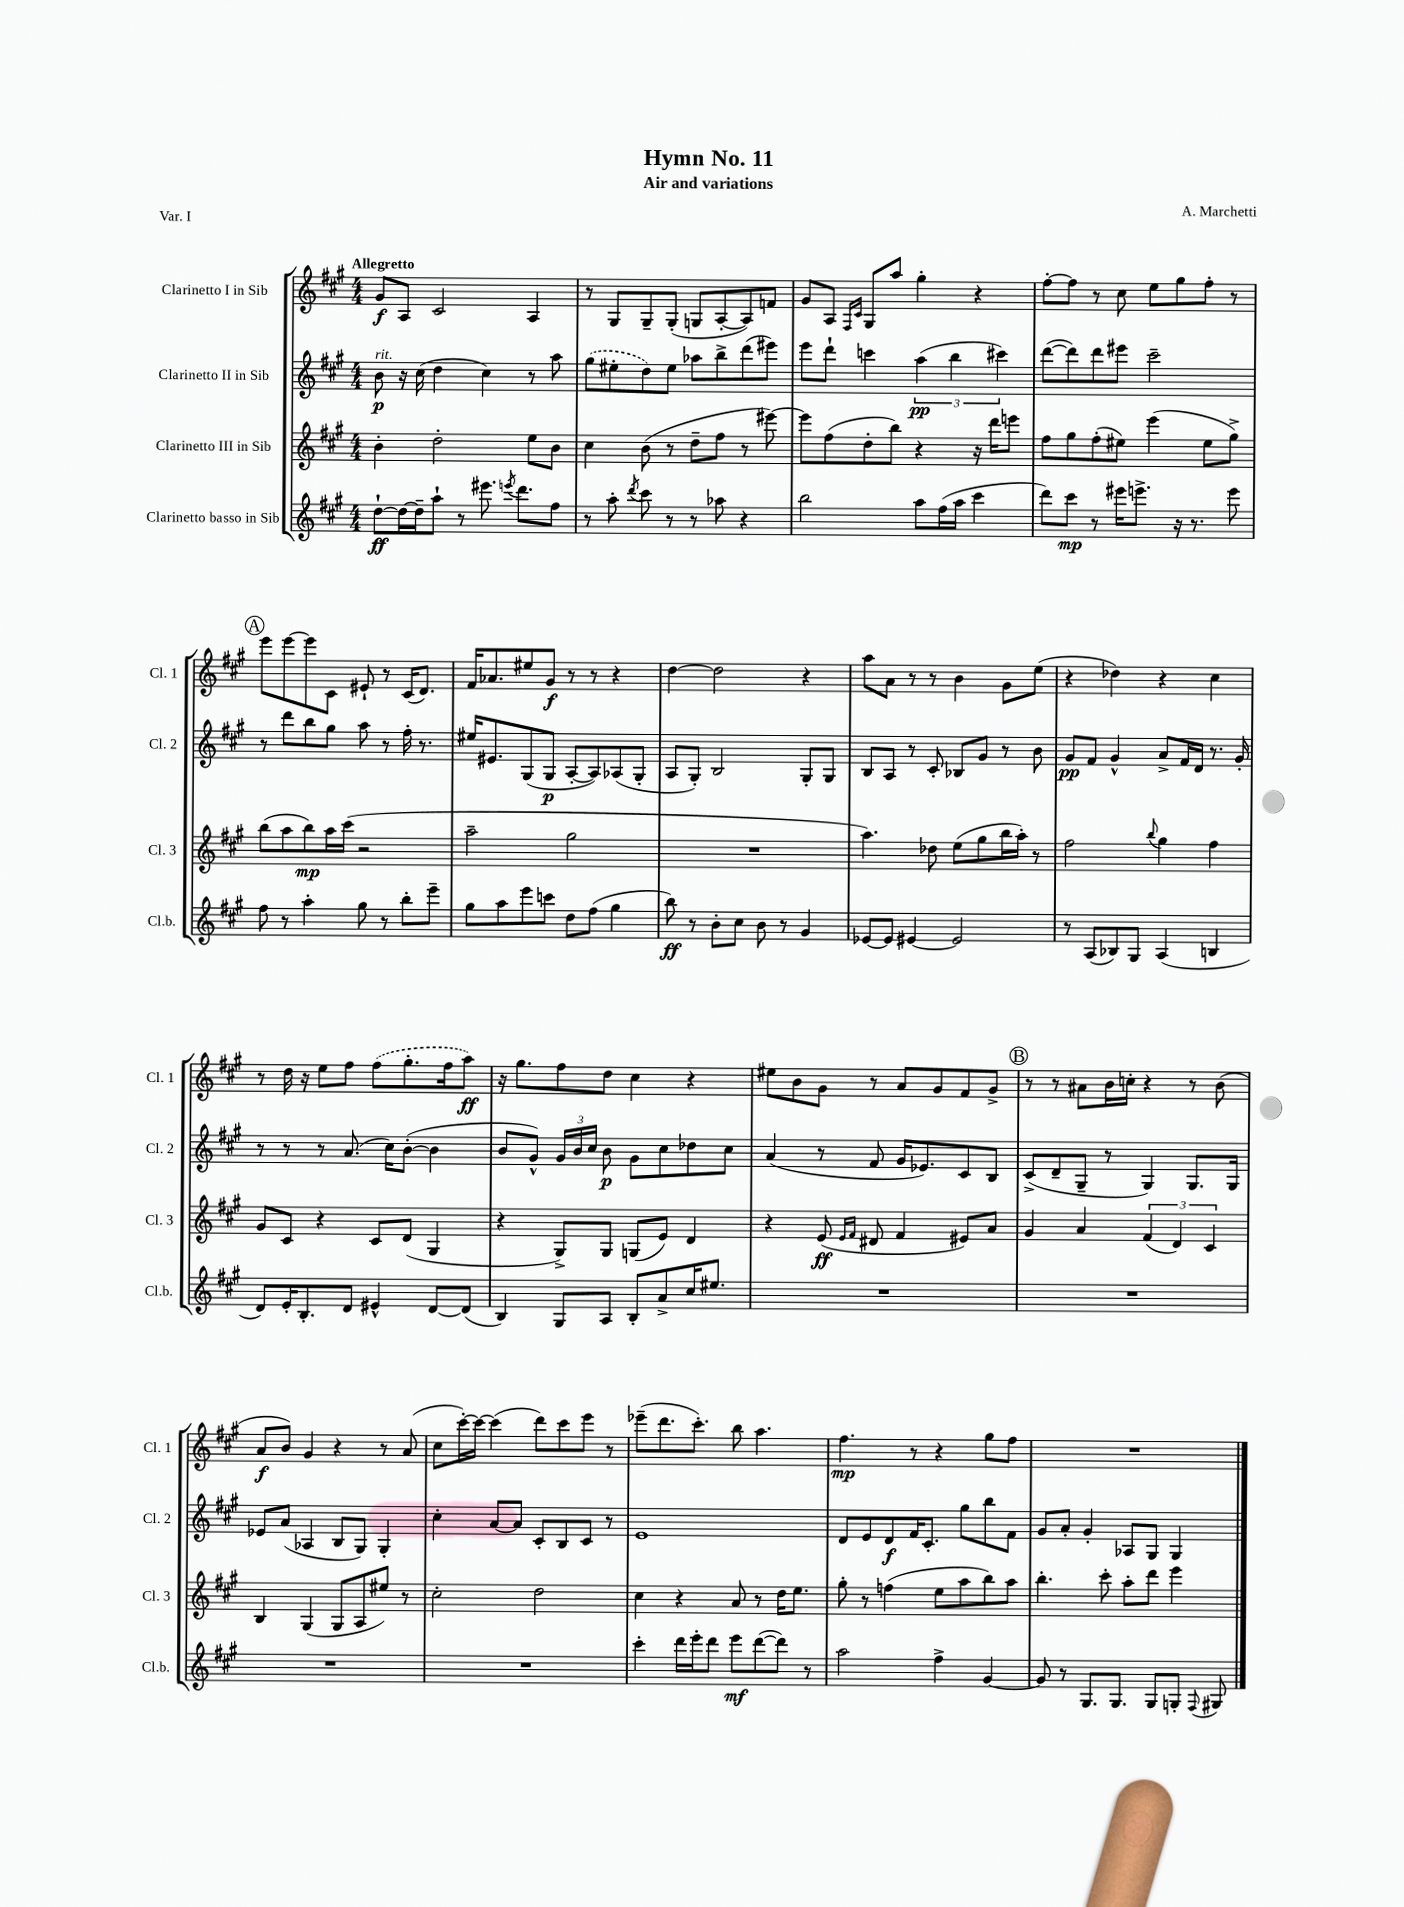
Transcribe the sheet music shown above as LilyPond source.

\header { title = "Hymn No. 11" composer = "A. Marchetti" subtitle = "Air and variations" piece = "Var. I" }
<<
\new StaffGroup <<
\new Staff = "s0" \with { instrumentName = "Clarinetto I in Sib" shortInstrumentName = "Cl. 1" } {
    \clef treble \key a \major \numericTimeSignature \time 4/4 \tempo "Allegretto"
    \autoBeamOff gis'8[\f a8] cis'2 a4 |
    r8 gis8[ gis8-- gis8]-.( g8[ a8~-. a8) f'8] |
    gis'8[ a8] \grace { fis16[ cis'16] } gis8[ a''8] gis''4-. r4 |
    fis''8[~-. fis''8] r8 cis''8 e''8[ gis''8 fis''8]-. r8 |
    \mark \markup { \circle "A" } e'''8[ e'''8~ e'''8 cis'8] eis'8-! r8 cis'16[( d'8.]) |
    fis'16[ aes'8. eis''8 gis'8]\f r8 r8 r4 |
    d''4~ d''2 r4 |
    a''8[ a'8] r8 r8 b'4 gis'8[ e''8]( |
    r4 des''4) r4 cis''4 |
    r8 d''16 r16 e''8[ fis''8] \once \slurDashed fis''8[( gis''8.-. fis''16 a''8]\ff) |
    r16 gis''8.[ fis''8 d''8] cis''4 r4 |
    eis''8[ b'8 gis'8] r8 a'8[ gis'8 fis'8 gis'8]-> |
    \mark \markup { \circle "B" } r8 r8 ais'8[ b'16 c''16]-. r4 r8 b'8( |
    a'8[\f b'8]) gis'4 r4 r8 a'8( |
    cis''8[ cis'''16~-.) cis'''16]~ cis'''4( d'''8[) cis'''8 e'''8] r8 |
    ees'''8[--( d'''8. cis'''8.]-.) b''8 a''4. |
    fis''4.\mp r8 r4 gis''8[ fis''8] |
    R1 \bar "|." |
}
\new Staff = "s1" \with { instrumentName = "Clarinetto II in Sib" shortInstrumentName = "Cl. 2" } {
    \clef treble \key a \major \numericTimeSignature \time 4/4
    \autoBeamOff b'8\p^\markup { \italic "rit." } r16 cis''16( d''4 cis''4) r8 a''8 |
    \once \slurDashed gis''8[( eis''8-. d''8) eis''8] aes''8[ b''8-> d'''8( eis'''8]) |
    e'''8[ d'''8]-! c'''4 \tuplet 3/2 { a''4\pp( b''4 cis'''4) } |
    d'''8[~( d'''8) d'''8 eis'''8] cis'''2-- |
    \mark \markup { \circle "A" } r8 d'''8[ b''8 gis''8] a''8 r8 fis''16-. r8. |
    eis''16[ eis'8. gis8( gis8]\p a8[~-. a8) aes8( gis8]-. |
    a8[ gis8]-.) b2 gis8[-. gis8] |
    b8[ a8] r8 cis'8-. bes8[ gis'8] r8 b'8 |
    gis'8[\pp fis'8] gis'4-^ a'8[-> fis'16 d'16] r8. gis'16-. |
    r8 r8 r8 a'8.( cis''16[) b'8]~-.( b'4 |
    b'8[ gis'8]-^) \tuplet 3/2 { gis'16[ b'16 cis''16] } b'8\p gis'8[ cis''8 des''8 cis''8] |
    a'4( r8 fis'8 gis'16[ ees'8.) cis'8 b8] |
    \mark \markup { \circle "B" } cis'8[->( d'8-- gis8]-- r8 gis4) gis8.[ gis16] |
    ees'8[ a'8]( aes4 b8[ gis8]) gis4-. |
    cis''4-. a'8[~ a'8] cis'8[-. b8 cis'8] r8 |
    e'1 |
    d'8[ e'8 d'8\f fis'16 cis'8.]-. gis''8[ b''8 fis'8] |
    gis'8[ a'8]-. gis'4-. aes8[ gis8] gis4 \bar "|." |
}
\new Staff = "s2" \with { instrumentName = "Clarinetto III in Sib" shortInstrumentName = "Cl. 3" } {
    \clef treble \key a \major \numericTimeSignature \time 4/4
    \autoBeamOff b'4-. d''2-. e''8[ b'8] |
    cis''4 b'8( r8 d''8[-- fis''8] r8 eis'''8~) |
    eis'''8[ fis''8( d''8-. b''8]) r4 r16 d'''16[ e'''8] |
    fis''8[ gis''8 fis''8-.( eis''8]) e'''4( eis''8[ gis''8]->) |
    \mark \markup { \circle "A" } b''8[( a''8 b''8\mp) a''16 cis'''16]( r2 |
    a''2-- gis''2 |
    R1 |
    a''4.) des''8 e''8[( gis''8 b''16 a''16]-.) r8 |
    fis''2 \appoggiatura { b''8 } gis''4 fis''4 |
    gis'8[ cis'8] r4 cis'8[ d'8]( gis4 |
    r4 gis8[->) gis8] g8[( e'8]) d'4 |
    r4 e'8\ff( \grace { e'16[ fis'16] } dis'8 fis'4 eis'8[) a'8] |
    \mark \markup { \circle "B" } gis'4 a'4 \tuplet 3/2 { fis'4( d'4) cis'4 } |
    b4 gis4( gis8[ a8 eis''8]) r8 |
    cis''2-. d''2 |
    cis''4 r4 a'8 r8 d''16[ e''8.] |
    gis''8-. r8 f''4( e''8[ a''8 b''8) a''8] |
    b''4.-. cis'''8-. a''8[-. d'''8] e'''4 \bar "|." |
}
\new Staff = "s3" \with { instrumentName = "Clarinetto basso in Sib" shortInstrumentName = "Cl.b." } {
    \clef treble \key a \major \numericTimeSignature \time 4/4
    \autoBeamOff d''8[~-!\ff d''16~ d''16-- a''8]-! r8 eis'''8. \acciaccatura { e'''8 } d'''8.[ fis''8] |
    r8 a''8-. \acciaccatura { d'''8 } cis'''8 r8 r8 aes''8 r4 |
    b''2 a''8[ fis''16( a''16] cis'''4 |
    d'''8[) cis'''8]\mp r8 eis'''16[ e'''8.]-> r16 r8. e'''8 |
    \mark \markup { \circle "A" } fis''8 r8 a''4-. gis''8 r8 b''8[-. e'''8]-- |
    gis''8[ a''8 e'''8 c'''8] d''8[ fis''8]( gis''4 |
    b''8\ff) r8 b'8[-. cis''8] b'8 r8 gis'4 |
    ees'8[~ ees'8] eis'4~ eis'2 |
    r8 a8[( bes8) gis8] a4( b4 |
    d'8[) e'16-. b8.-. d'8] eis'4-^ d'8[~ d'8]( |
    b4) gis8[ a8] b8[-. a'8-> cis''16 eis''8.] |
    R1 |
    \mark \markup { \circle "B" } R1 |
    R1 |
    R1 |
    cis'''4-. d'''16[ e'''16-. d'''8] e'''8[\mf d'''8~( d'''8]) r8 |
    a''2 fis''4-> gis'4~ |
    gis'8 r8 gis8.[ gis8.] gis8[ g8]-. \appoggiatura { fis8 } gis8 \bar "|." |
}
>>
>>
\layout { \context { \Score \remove "Bar_number_engraver" } }
